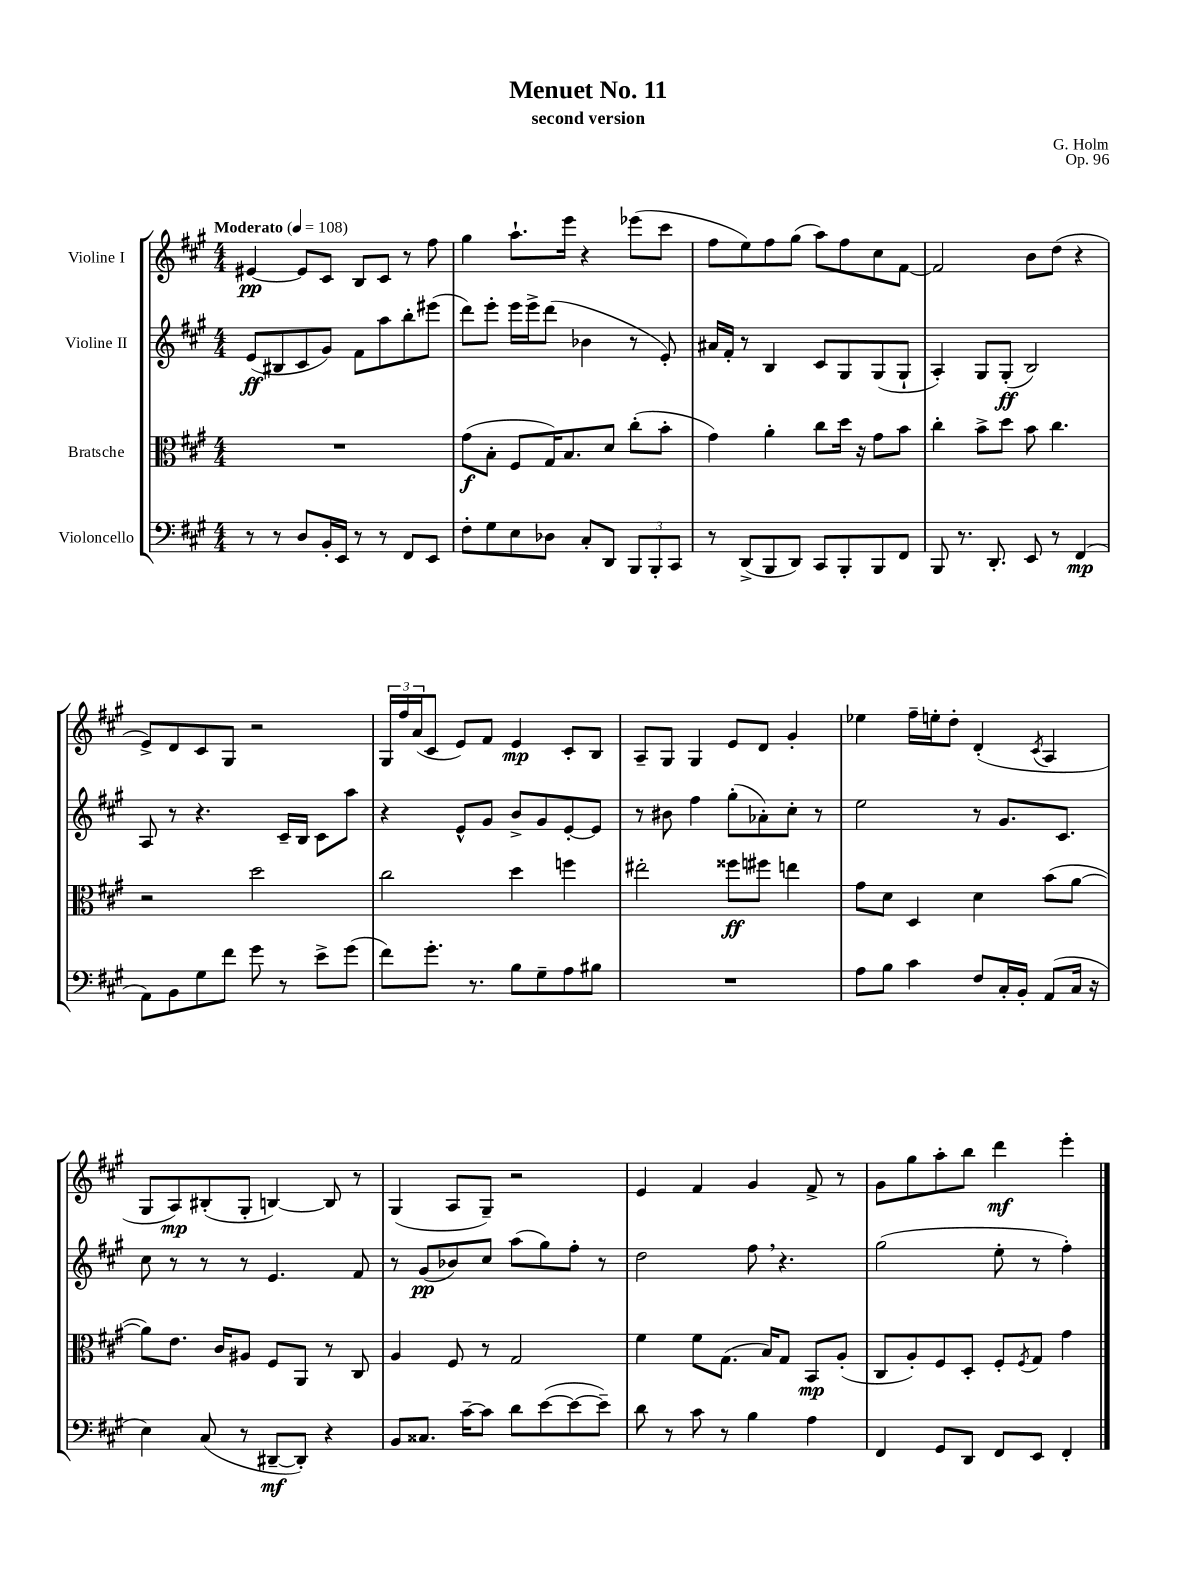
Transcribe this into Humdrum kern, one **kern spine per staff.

**kern	**kern	**kern	**kern
*staff4	*staff3	*staff2	*staff1
*clefF4	*clefC3	*clefG2	*clefG2
*k[f#c#g#]	*k[f#c#g#]	*k[f#c#g#]	*k[f#c#g#]
*M4/4	*M4/4	*M4/4	*M4/4
*MM108	*MM108	*MM108	*MM108
8r	1r	(8e	[4e#
8r	.	8B#	.
8D	.	8c#	8e#]
16BB'	.	8g#)	8c#
16EE	.	.	.
8r	.	8f#	8B
8r	.	8aa	8c#
8FF#	.	8bb'	8r
8EE	.	(8eee#	8ff#
=	=	=	=
8F#'	(8g#	8ddd)	4gg#
8G#	8B'	8eee'	.
8E	8F#	16eee	8.aa`
.	.	16eee^	.
8D-	16G#)	(8ddd	.
.	8.B	.	16eee
8C#'	.	4b-	4r
8DD	8d	.	.
12BBB	(8cc#'	8r	(8eee-
12BBB'	.	.	.
.	8b'	8e')	8ccc#
12CC#	.	.	.
=	=	=	=
8r	4g#)	16a#	8ff#
.	.	16f#'	.
(8DD^	.	8r	8ee)
8BBB	4a'	4B	8ff#
8DD)	.	.	(8gg#
8CC#	8cc#	8c#	8aa)
8BBB'	16dd	8G#	8ff#
.	16r	.	.
8BBB	8g#	(8G#	8cc#
8FF#	8b	8G#`	[8f#
=	=	=	=
8BBB	4cc#'	4A')	2f#]
8.r	.	.	.
.	8b^	8G#	.
8.DD'	.	.	.
.	8dd	(8G#'	.
8EE	8b	2B)	8b
8r	4.cc#	.	(8dd
(4FF#	.	.	4r
=	=	=	=
8AA)	2r	8A	8e^)
8BB	.	8r	8d
8G#	.	4.r	8c#
8f#	.	.	8G#
8g#	2dd	.	2r
8r	.	16c#~	.
.	.	16B	.
8e^	.	8c#	.
(8g#	.	8aa	.
=	=	=	=
8f#)	2cc#	4r	24G#
.	.	.	24ff#
.	.	.	(24a
8.g#'	.	.	8c#
.	.	8e^^	8e)
8.r	.	.	.
.	.	8g#	8f#
8B	4dd	8b^	4e
8G#~	.	8g#	.
8A	4ff	[8e'	8c#'
8B#	.	8e]	8B
=	=	=	=
1r	2ee#'	8r	8A~
.	.	8b#	8G#
.	.	4ff#	4G#
.	8ff##	(8gg#'	8e
.	8ff#	8a-')	8d
.	4ee	8cc#'	4g#'
.	.	8r	.
=	=	=	=
8A	8g#	2ee	4ee-
8B	8d	.	.
4c#	4D	.	16ff#~
.	.	.	16ee'
.	.	.	8dd'
8F#	4d	8r	(4d'
16C#'	.	8.g#	.
16BB'	.	.	.
.	.	.	8qc#
(8AA	(8b	.	4A
.	.	8.c#	.
16C#	[8a	.	.
16r	.	.	.
=	=	=	=
4E)	8a])	8cc#	8G#
.	8.e	8r	8A)
(8C#	.	8r	(8B#'
.	16c#	.	.
8r	8A#	8r	8G#'
[8DD#~	8F#	4.e	[4B)
8DD#'])	8AA	.	.
4r	8r	.	8B]
.	8C#	8f#	8r
=	=	=	=
8BB	4A	8r	(4G#
8.C##	.	(8g#	.
.	8F#	8b-)	8A
[16c#~	.	.	.
8c#]	8r	8cc#	8G#~)
8d	2G#	(8aa	2r
([8e	.	8gg#)	.
8e_	.	8ff#'	.
8e~])	.	8r	.
=	=	=	=
8d	4f#	2dd	4e
8r	.	.	.
8c#	8f#	.	4f#
8r	(8.G#	.	.
4B	.	8ff#	4g#
.	16B)	.	.
.	8G#	4.r	.
4A	8BB	.	8f#^
.	(8A'	.	8r
=	=	=	=
4FF#	8C#	(2gg#	8g#
.	8A')	.	8gg#
8GG#	8F#	.	8aa'
8DD	8D'	.	8bb
8FF#	8F#'	8ee'	4ddd
.	8qF#	.	.
8EE	8G#	8r	.
4FF#'	4g#	4ff#')	4eee'
==	==	==	==
*-	*-	*-	*-
